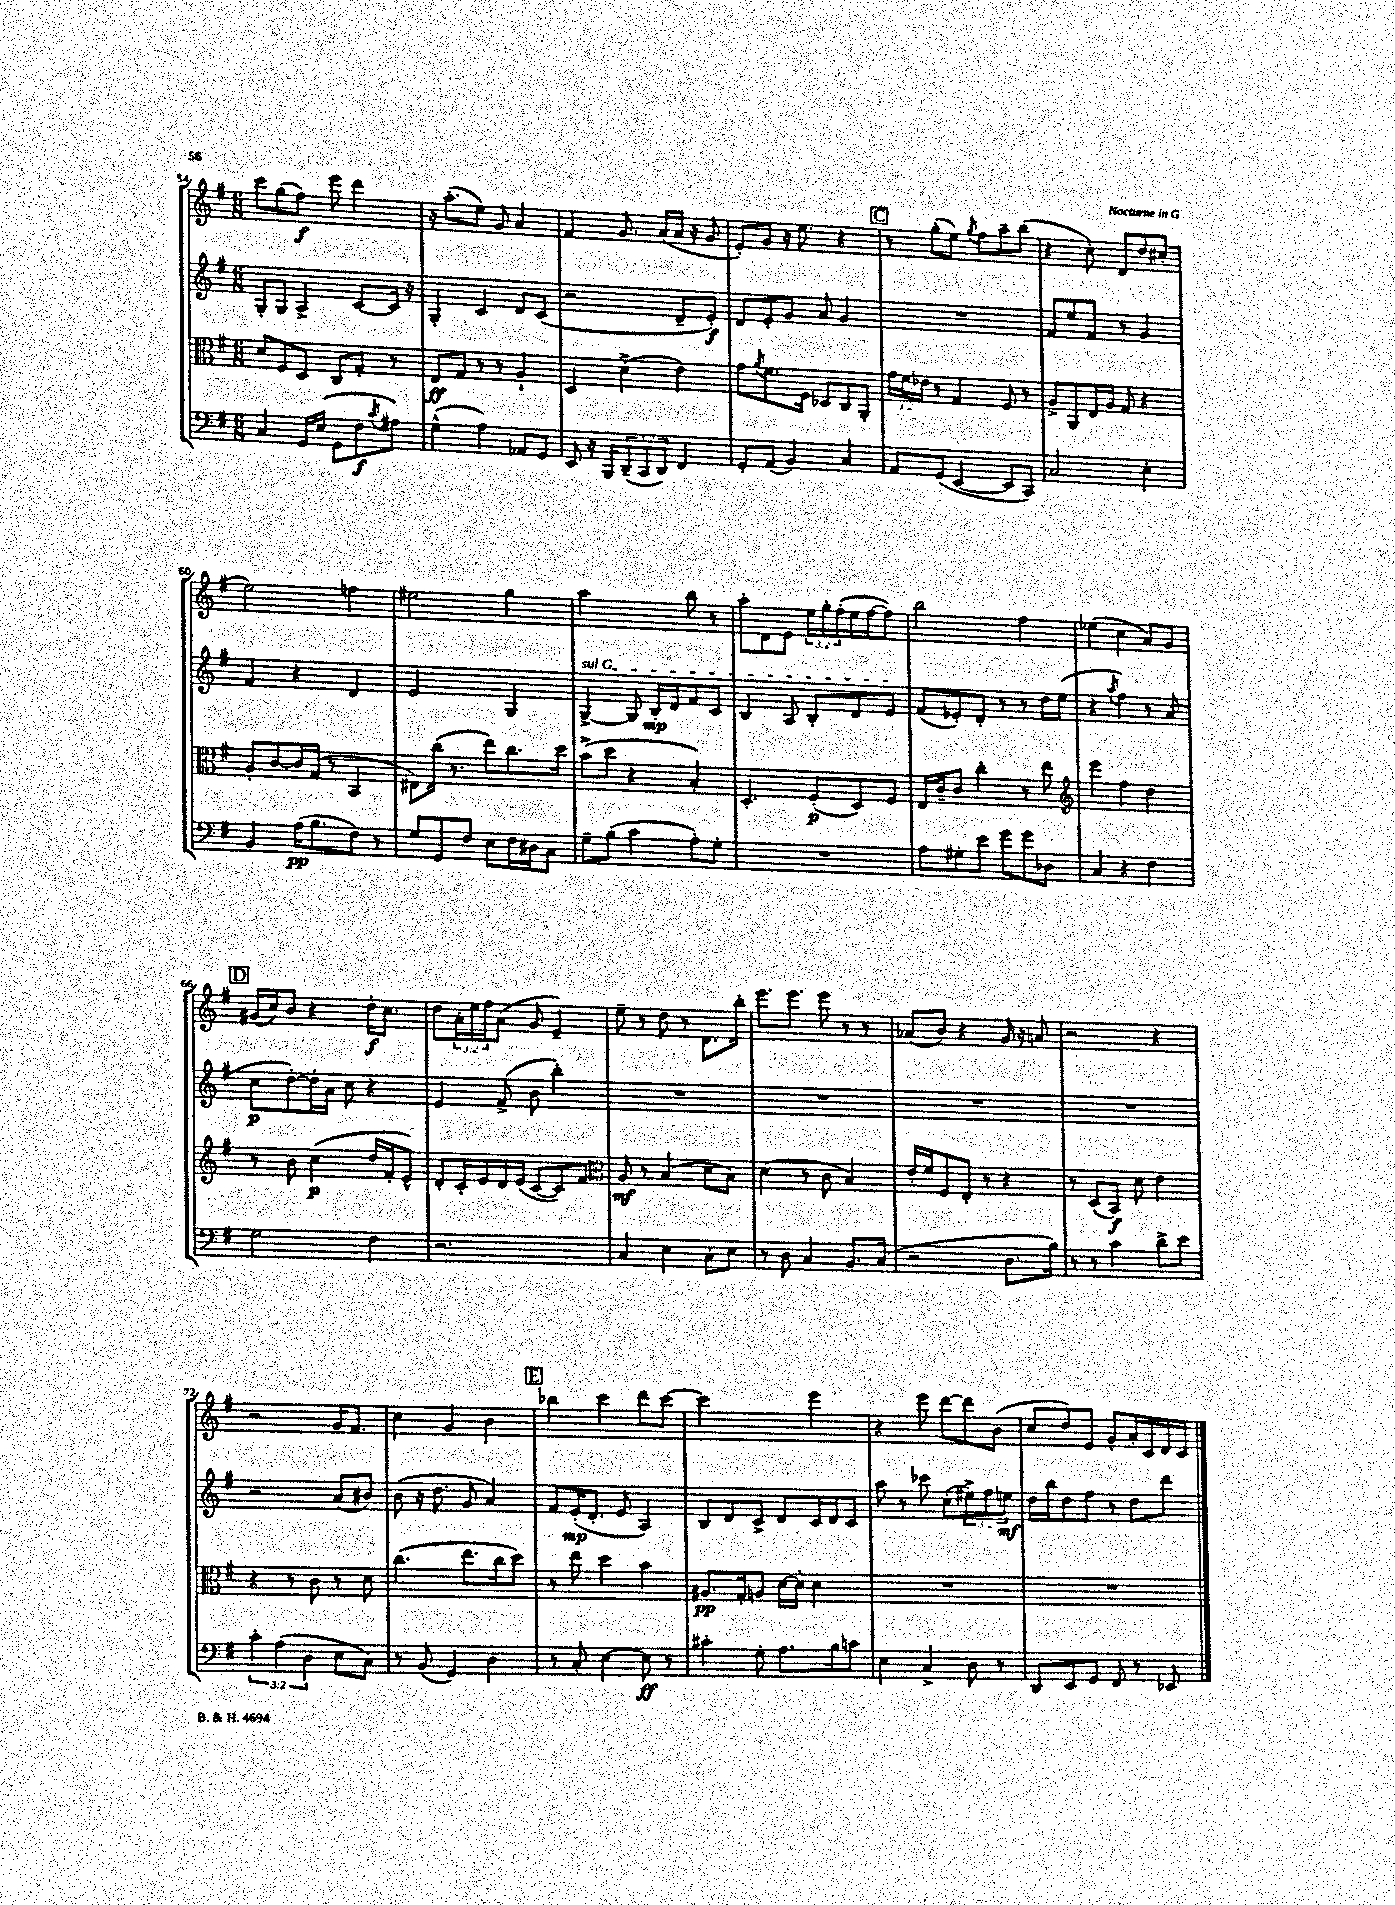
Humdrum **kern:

**kern	**dynam	**kern	**dynam	**kern	**dynam	**kern	**dynam
*part4	*part4	*part3	*part3	*part2	*part2	*part1	*part1
*staff4	*staff4	*staff3	*staff3	*staff2	*staff2	*staff1	*staff1
*clefF4	*	*clefC3	*	*clefG2	*	*clefG2	*
*k[f#]	*	*k[f#]	*	*k[f#]	*	*k[f#]	*
*M6/8	*	*M6/8	*	*M6/8	*	*M6/8	*
=54	=54	=54	=54	=54	=54	=54	=54
4C/	.	8d/L	.	8G'/L	.	8ccc\L	.
.	.	8F#/	.	8G/J	.	(8gg\	.
16GG/LL	.	8D/J	.	4A^/	.	8ff#\J)	f
(16E/JJ	.	.	.	.	.	.	.
8GG\L	.	8C/L	.	.	.	8eee\	.
8F#\	f	8G'/J	.	[8c/L	.	4ddd\	.
8qc/	.	.	.	.	.	.	.
8A#X\J)	.	8r	.	16c/Jk]	.	.	.
.	.	.	.	16r	.	.	.
=55	=55	=55	=55	=55	=55	=55	=55
(4G^^\	.	8E/L	ff	4G'/	.	16r	.
.	.	.	.	.	.	(8.aa'\L	.
.	.	8G/J	.	.	.	.	.
4A\)	.	8r	.	4c/	.	8ee\J)	.
.	.	8r	.	.	.	8g/	.
8AA-X/L	.	4A`/	.	8d/L	.	4a/	.
8GG/J	.	.	.	(8c/J	.	.	.
=56	=56	=56	=56	=56	=56	=56	=56
8EE/	.	4D/	.	2r	.	4f#/	.
16r	.	.	.	.	.	.	.
16BBB/KL	.	.	.	.	.	.	.
(12DD~/	.	(4d^\	.	.	.	8.g/	.
12CC/	.	.	.	.	.	.	.
12DD/J)	.	.	.	.	.	.	.
.	.	.	.	.	.	(16a/LL	.
4FF#/	.	4e\)	.	8d~/L	.	16a/JJ	.
.	.	.	.	.	.	16r	.
.	.	.	.	8e'/J)	f	8g/	.
=57	=57	=57	=57	=57	=57	=57	=57
8GG'/L	.	8g\L	.	8d/L	.	8e'/L)	.
.	.	8qa/	.	.	.	.	.
(8AA/J	.	8.f#\	.	8e'/	.	8g/J	.
4BB/)	.	.	.	8g/J	.	16r	.
.	.	16F#\Jk	.	.	.	8.ee\	.
.	.	8D-X/L	.	8a/	.	.	.
4C/	.	8C/	.	4g/	.	4r	.
.	.	8AA'/J	.	.	.	.	.
!!LO:REH:place=s1:t=C
=58	=58	=58	=58	=58	=58	=58	=58
8AA/L	.	24g\LL	.	2.r	.	8r	.
.	.	24f#\	.	.	.	.	.
.	.	24e-X\JJ	.	.	.	.	.
(8GG/J	.	8r	.	.	.	(8gg'\L	.
[4EE/	.	4G/	.	.	.	8ee\J)	.
.	.	.	.	.	.	8qgg/	.
.	.	.	.	.	.	8ff#\L	.
8EE/L]	.	8F#/	.	.	.	8aa~\	.
8CC/J)	.	8r	.	.	.	(8bb\J	.
=59	=59	=59	=59	=59	=59	=59	=59
2C/	.	8A^/L	.	8f#/L	.	4r	.
.	.	8AA/	.	8ee/	.	.	.
.	.	16E/L	.	8f#/J	.	8cc'\)	.
.	.	16A/JJ	.	.	.	.	.
.	.	8G/	.	8r	.	8d/L	.
4E'\	.	4r	.	4g/	.	8dd/	.
.	.	.	.	.	.	(8cc#X'/J	.
!!LO:LB:g=z
=60	=60	=60	=60	=60	=60	=60	=60
4BB/	.	8A'/L	.	4f#/	.	2ee\)	.
.	.	[8c/	.	.	.	.	.
(16A\KL	pp	16c/L]	.	4r	.	.	.
8.B\	.	(16G/JJ	.	.	.	.	.
.	.	8r	.	.	.	.	.
8F#\J)	.	4BB/	.	4d/	.	4ffn\	.
8r	.	.	.	.	.	.	.
=61	=61	=61	=61	=61	=61	=61	=61
8G/L	.	8E#X\L)	.	2e/	.	2ee#X\	.
8GG/	.	(16cc\Jk	.	.	.	.	.
.	.	8.r	.	.	.	.	.
8F#/J	.	.	.	.	.	.	.
8E\L	.	8ee\L)	.	.	.	.	.
16F#\L	.	8.cc\	.	4G/	.	4gg\	.
16D#X\J	.	.	.	.	.	.	.
8C\J	.	.	.	.	.	.	.
.	.	16dd\Jk	.	.	.	.	.
=62	=62	=62	=62	=62	=62	=62	=62
!	!	!	!	!LO:TX:a:i:t=sul G	!	!	!
8G~\L	.	(8b^\L	.	[4G^/	.	2aa\	.
(8B\J	.	8dd\J	.	.	.	.	.
4c\	.	4r	.	8G/]	.	.	.
.	.	.	.	16B'/LL	mp	.	.
.	.	.	.	16d/J	.	.	.
8A'\L)	.	4B'/)	.	8f#/	.	8bb\	.
8G'\J	.	.	.	8c/J	.	8r	.
=63	=63	=63	=63	=63	=63	=63	=63
2.r	.	4.D'/	.	4B/	.	8aa'\L	.
.	.	.	.	.	.	8d\	.
.	.	.	.	8A/	.	8e\J	.
.	.	(8F#'/L	p	8B'/L	.	24ee\LL	.
.	.	.	.	.	.	24gg'\	.
.	.	.	.	.	.	(24ff#'\	.
.	.	8D/)	.	8d/	.	16ee\	.
.	.	.	.	.	.	[16ff#\J	.
.	.	8F#/J	.	8e/J	.	8ff#\J])	.
=64	=64	=64	=64	=64	=64	=64	=64
8A\L	.	16E/LL	.	(8f#/L	.	2bb\	.
.	.	16c~/J	.	.	.	.	.
8G#X'\	.	8c/J	.	8e-X'/)	.	.	.
8e\J	.	4cc'\	.	8d'/J	.	.	.
8g\L	.	.	.	8r	.	.	.
8g\	.	8r	.	8r	.	4ff#\	.
8D-X\J	.	8ee\	.	16dd\LL	.	.	.
.	.	.	.	(16ee\JJ	.	.	.
=65	=65	=65	=65	=65	=65	=65	=65
*	*	*clefG2	*	*	*	*	*
4C/	.	4eee\	.	4r	.	(4ee-X\	.
.	.	.	.	8qaa/	.	.	.
4r	.	4ff#\	.	4ff#\)	.	4cc\	.
4F#\	.	4dd\	.	8r	.	8a/L)	.
.	.	.	.	(8a/	.	8g/J	.
!!LO:LB:g=z
!!LO:REH:place=s1:t=D
=66	=66	=66	=66	=66	=66	=66	=66
2G\	.	8r	.	8cc\L	p	(16g#X/LL	.
.	.	.	.	.	.	16cc/J)	.
.	.	8b\	.	[8dd'\)	.	8b/J	.
.	.	(4cc\	p	16dd'\L]	.	4r	.
.	.	.	.	16a\JJ	.	.	.
.	.	.	.	8cc\	.	.	.
4F#\	.	16dd/LL	.	4r	.	16dd'\KL	f
.	.	16f#'/J	.	.	.	8.cc\J	.
.	.	8e^^/J)	.	.	.	.	.
=67	=67	=67	=67	=67	=67	=67	=67
2.r	.	8d'/L	.	4e/	.	8dd\L	.
.	.	16c'/L	.	.	.	24a'\L	.
.	.	.	.	.	.	24ee\	.
.	.	16e/	.	.	.	.	.
.	.	.	.	.	.	24ff#\J	.
.	.	16d/	.	(8f#^/	.	(8a\J	.
.	.	(16e/JJ	.	.	.	.	.
.	.	[8c/L	.	8b\	.	8g/	.
.	.	8c/])	.	4bb'\)	.	4e~/)	.
.	.	8f#/J	.	.	.	.	.
=68	=68	=68	=68	=68	=68	=68	=68
*	*	*clefC3	*	*	*	*	*
4C/	.	8A/	mf	2.r	.	8ee~\	.
.	.	8r	.	.	.	8r	.
4E\	.	(4B/	.	.	.	8dd\	.
.	.	.	.	.	.	8r	.
8C'\L	.	8d\L	.	.	.	8.d\L	.
8E\J	.	8B\J)	.	.	.	.	.
.	.	.	.	.	.	16bb'\Jk	.
=69	=69	=69	=69	=69	=69	=69	=69
8r	.	(4d\	.	2.r	.	8.eee\L	.
8D\	.	.	.	.	.	.	.
.	.	.	.	.	.	8.eee\J	.
4C/	.	8r	.	.	.	.	.
.	.	8c\	.	.	.	8eee\	.
8.BB/L	.	4B/)	.	.	.	8r	.
.	.	.	.	.	.	8r	.
(16C/Jk	.	.	.	.	.	.	.
=70	=70	=70	=70	=70	=70	=70	=70
2r	.	16e'/LL	.	2.r	.	(8a-X/L	.
.	.	16f#/J	.	.	.	.	.
.	.	8F#/	.	.	.	8b/J)	.
.	.	8E'/J	.	.	.	4r	.
.	.	8r	.	.	.	.	.
8.D\L	.	4r	.	.	.	16g/	.
.	.	.	.	.	.	16r	.
.	.	.	.	.	.	8an/	.
16B\Jk)	.	.	.	.	.	.	.
=71	=71	=71	=71	=71	=71	=71	=71
8r	.	8r	.	2.r	.	2r	.
8r	.	(8D/L	.	.	.	.	.
4c\	.	8BB/J)	f	.	.	.	.
.	.	8d\	.	.	.	.	.
8d^\L	.	4e\	.	.	.	4r	.
8e\J	.	.	.	.	.	.	.
!!LO:LB:g=z
=72	=72	=72	=72	=72	=72	=72	=72
6c'\	.	4r	.	2r	.	2r	.
(6A\	.	.	.	.	.	.	.
.	.	8r	.	.	.	.	.
6D\	.	.	.	.	.	.	.
.	.	8c\	.	.	.	.	.
8E\L	.	8r	.	(8a/L	.	16g/KL	.
.	.	.	.	.	.	8.f#/J	.
8C\J)	.	8d\	.	8b#X/J)	.	.	.
=73	=73	=73	=73	=73	=73	=73	=73
8r	.	(4.cc\	.	(8b\	.	4cc\	.
(8BB/	.	.	.	16r	.	.	.
.	.	.	.	8.dd\	.	.	.
4GG/)	.	.	.	.	.	4g/	.
.	.	8.ee\L	.	8g/	.	.	.
4D\	.	.	.	4a/)	.	4b\	.
.	.	16cc\k	.	.	.	.	.
.	.	8dd\J)	.	.	.	.	.
!!LO:REH:place=s1:t=E
=74	=74	=74	=74	=74	=74	=74	=74
8r	.	8r	.	8f#/L	.	4bb-X\	.
8C'/	.	8ee\	.	(16e'/K	mp	.	.
.	.	.	.	8.d'/J	.	.	.
[4E\	.	4dd\	.	.	.	4ccc\	.
.	.	.	.	8e/	.	.	.
8E\]	ff	4b\	.	4A/)	.	8ddd\L	.
8r	.	.	.	.	.	[8ccc\J	.
=75	=75	=75	=75	=75	=75	=75	=75
4c#X'\	.	8.A#X/L	pp	8B/L	.	2ccc\]	.
.	.	.	.	8d/	.	.	.
.	.	16G'/k	.	.	.	.	.
8G'\	.	8An/J	.	8c^/J	.	.	.
8.A\L	.	[16d\LL	.	8d/L	.	.	.
.	.	16d'\JJ]	.	.	.	.	.
.	.	4d\	.	16c/L	.	4eee\	.
16B\k	.	.	.	16d/J	.	.	.
8cn\J	.	.	.	8c/J	.	.	.
=76	=76	=76	=76	=76	=76	=76	=76
4E\	.	2.r	.	8aa\	.	4r	.
.	.	.	.	8r	.	.	.
4C^/	.	.	.	8ccc-X\	.	8eee\	.
.	.	.	.	(8cc'\L	.	[8ddd\L	.
8D\	.	.	.	12ee#X^\)	.	8ddd\]	.
.	.	.	.	12ff#\	.	.	.
8r	.	.	.	.	.	(8b\J	.
.	.	.	.	12een\J	mf	.	.
=77	=77	=77	=77	=77	=77	=77	=77
8DD/L	.	2.r	.	16dd\LL	.	8cc/L	.
.	.	.	.	16bb\J	.	.	.
8EE/	.	.	.	8dd\	.	8dd/)	.
8GG/J	.	.	.	8ff#\J	.	8e/J	.
8FF#/	.	.	.	8r	.	8g'/L	.
8r	.	.	.	8dd\L	.	16a'/L	.
.	.	.	.	.	.	16c/	.
8EE-X/	.	.	.	8ddd\J	.	16d/	.
.	.	.	.	.	.	16c/JJ	.
==	==	==	==	==	==	==	==
*-	*-	*-	*-	*-	*-	*-	*-
